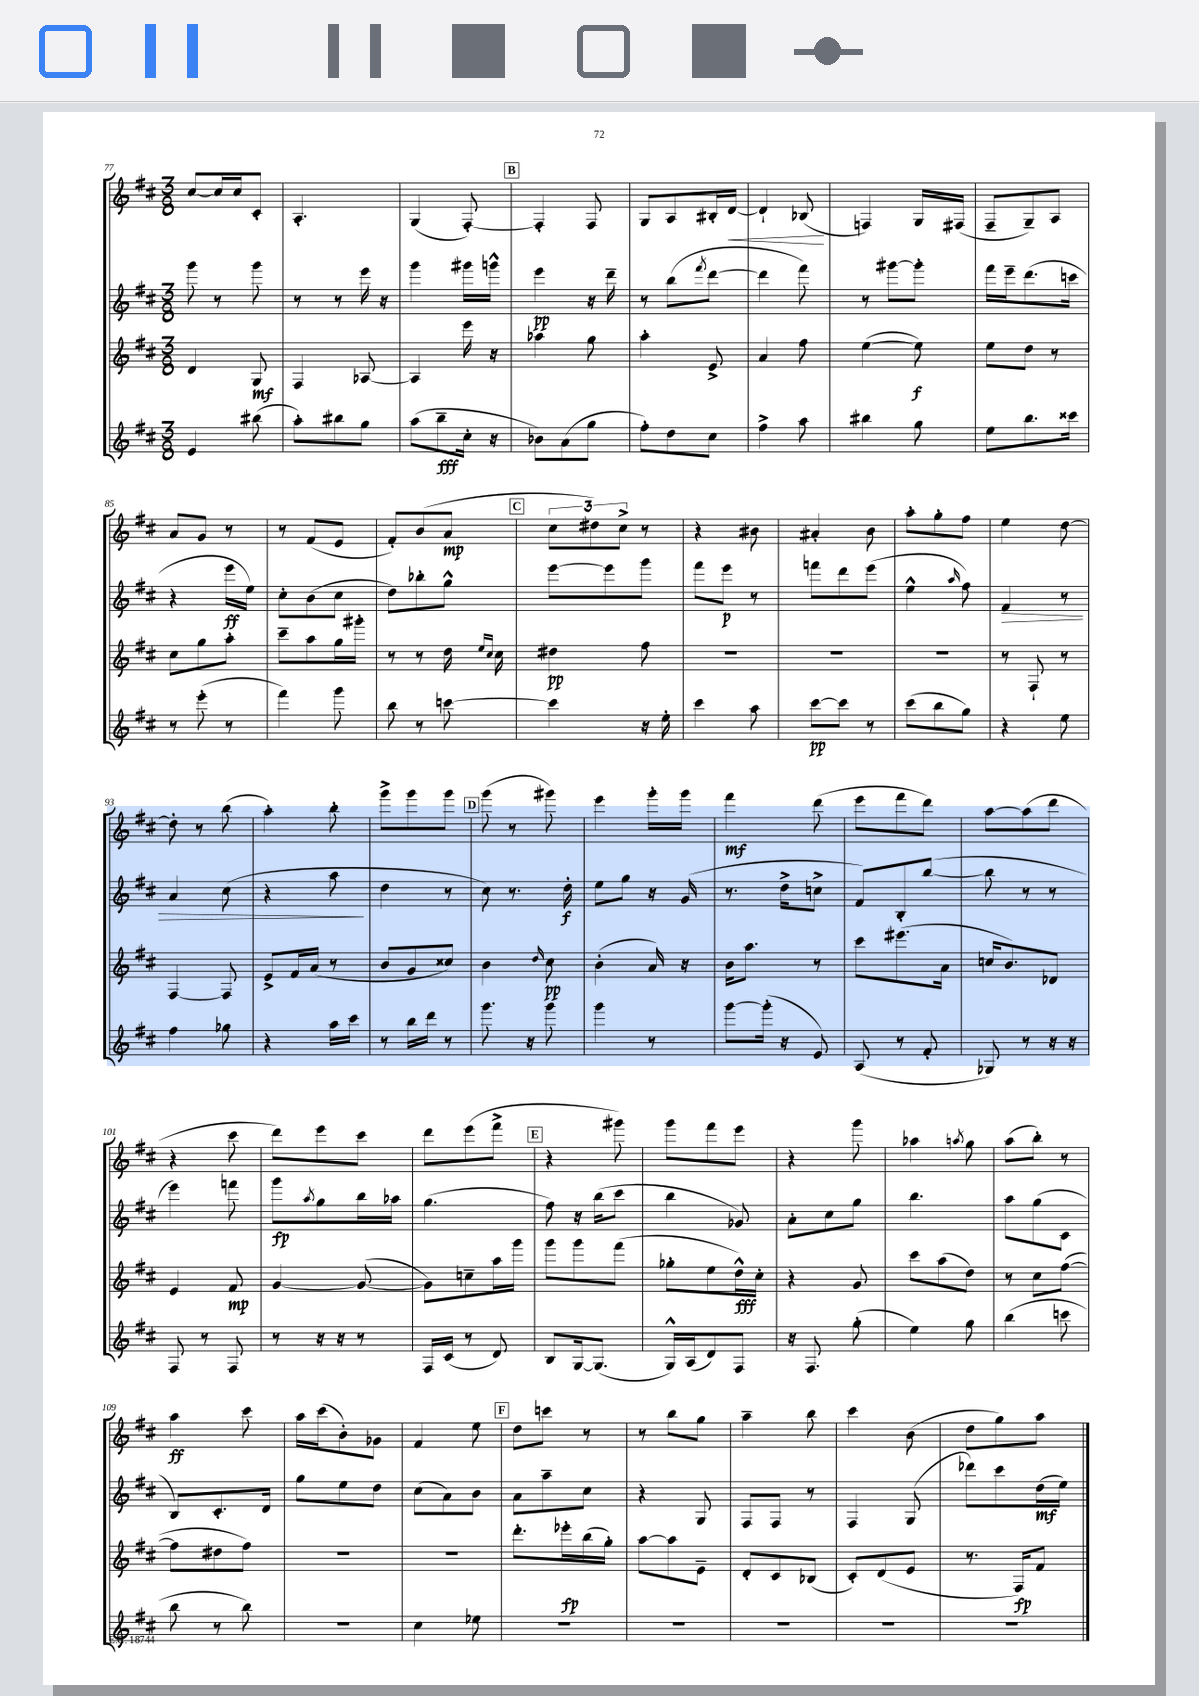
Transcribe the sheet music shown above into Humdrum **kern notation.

**kern	**dynam	**kern	**dynam	**kern	**dynam	**kern	**dynam
*part4	*part4	*part3	*part3	*part2	*part2	*part1	*part1
*staff4	*staff4	*staff3	*staff3	*staff2	*staff2	*staff1	*staff1
*clefG2	*	*clefG2	*	*clefG2	*	*clefG2	*
*k[f#c#]	*	*k[f#c#]	*	*k[f#c#]	*	*k[f#c#]	*
*M3/8	*	*M3/8	*	*M3/8	*	*M3/8	*
=77	=77	=77	=77	=77	=77	=77	=77
4e/	.	4d/	.	8ggg\	.	[8cc#/L	.
.	.	.	.	8r	.	16cc#/L]	.
.	.	.	.	.	.	16cc#/J	.
(8bb#X\	.	8G/	mf	8ggg\	.	8c#'/J	.
=78	=78	=78	=78	=78	=78	=78	=78
8aa'\L)	.	4F#/	.	8r	.	4.A'/	.
8bb#X\	.	.	.	8r	.	.	.
8gg\J	.	[8A-X/	.	16eee\	.	.	.
.	.	.	.	16r	.	.	.
=79	=79	=79	=79	=79	=79	=79	=79
(8aa\L	.	4A-/]	.	4ggg\	.	(4G/	.
8bb~\	fff	.	.	.	.	.	.
16cc#'\Jk	.	16eee\	.	16ggg#X\LL	.	[8F#'/)	.
16r	.	16r	.	16gggn^^\JJ	.	.	.
!!LO:REH:place=s1:t=B
=80	=80	=80	=80	=80	=80	=80	=80
8b-X\L)	.	4aa-X\	.	4eee\	pp	4F#'/]	.
(8a\	.	.	.	.	.	.	.
8gg\J	.	8gg\	.	16r	.	8F#/	.
.	.	.	.	16ddd~\	.	.	.
=81	=81	=81	=81	=81	=81	=81	=81
8ff#'\L)	.	4aa'\	.	8r	.	8G/L	.
8dd\	.	.	.	(8bb\L	.	8A/	.
.	.	.	.	8qfff#/	.	.	.
8cc#\J	.	8e^/	.	[8ddd\J	.	16B#X'/L	.
!	!	!	!	!	!	!	!LO:HP:b
.	.	.	.	.	.	[16d/JJ	<
=82	=82	=82	=82	=82	=82	=82	=82
4ff#^\	.	4a/	.	4ddd\]	.	4d`/]	.
8aa\	.	8ff#\	.	8fff#\)	.	(8B-X/	.
.	.	.	.	.	.	.	[
=83	=83	=83	=83	=83	=83	=83	=83
4bb#X\	.	([4ee\	.	8r	.	4Fn/)	.
.	.	.	.	[8ggg#X\L	.	.	.
8gg\	.	8ee\])	f	8ggg#'\J]	.	16G/LL	.
.	.	.	.	.	.	(16F#X/JJ	.
=84	=84	=84	=84	=84	=84	=84	=84
8ee\L	.	8ee\L	.	16fff#\LL	.	8F#~/L	.
.	.	.	.	16eee~\J	.	.	.
8.bb\	.	8dd\J	.	(8.ddd\	.	8G~/)	.
.	.	8r	.	.	.	8A/J	.
16ccc##X\Jk	.	.	.	16cccn\Jk	.	.	.
!!LO:LB:g=z
=85	=85	=85	=85	=85	=85	=85	=85
8r	.	8cc#\L	.	4r	.	8a/L	.
(8eee'\	.	8gg\	.	.	.	8g/J	.
8r	.	8aa'\J	.	16eee\LL	ff	8r	.
.	.	.	.	16ee\JJ)	.	.	.
=86	=86	=86	=86	=86	=86	=86	=86
4fff#\)	.	8ccc#~\L	.	8cc#'\L	.	8r	.
.	.	8aa\	.	(8b\	.	(8f#/L	.
8ggg\	.	16gg\L	.	8cc#\J	.	8e/J	.
.	.	16ggg#X'\JJ	.	.	.	.	.
=87	=87	=87	=87	=87	=87	=87	=87
8bb\	.	8r	.	8dd\L)	.	8f#'/L)	.
8r	.	8r	.	8bb-X'\	.	(8b/	.
[8cccn\	.	16dd\	.	8gg^^\J	.	8a/J	mp
.	.	16qqee/LL	.	.	.	.	.
.	.	16qqcc#/JJ	.	.	.	.	.
.	.	16cc#\	.	.	.	.	.
!!LO:REH:place=s1:t=C
=88	=88	=88	=88	=88	=88	=88	=88
4ccc\]	.	4dd#X\	pp	[8eee\L	.	12cc#\L	.
.	.	.	.	.	.	12dd#X\)	.
.	.	.	.	8eee\]	.	.	.
.	.	.	.	.	.	12cc#^\J	.
16r	.	8ff#\	.	8ggg\J	.	8r	.
16ee'\	.	.	.	.	.	.	.
=89	=89	=89	=89	=89	=89	=89	=89
4ccc#\	.	4.r	.	8fff#\L	.	4r	.
.	.	.	.	8eee\J	p	.	.
8aa\	.	.	.	8r	.	8b#X\	.
=90	=90	=90	=90	=90	=90	=90	=90
[8ccc#\L	pp	4.r	.	8fffn\L	.	4a#X'/	.
8ccc#\J]	.	.	.	8ddd\	.	.	.
8r	.	.	.	(8eee\J	.	8b\	.
=91	=91	=91	=91	=91	=91	=91	=91
(8ccc#\L	.	4.r	.	4ee^^\	.	8aa'\L	.
8bb\	.	.	.	.	.	8gg'\	.
.	.	.	.	16qqaa/	.	.	.
8gg\J)	.	.	.	8ff#\)	.	8ff#\J	.
=92	=92	=92	=92	=92	=92	=92	=92
!	!	!	!	!	!LO:HP:b	!	!
4r	.	8r	.	4f#/	>	4ee\	.
.	.	8F#`/	.	.	.	.	.
8ee\	.	8r	.	8r	.	[8dd\	.
!!LO:LB:g=z
=93	=93	=93	=93	=93	=93	=93	=93
4ff#\	.	[4F#/	.	4a/	.	8dd'\]	.
.	.	.	.	.	.	8r	.
8gg-X\	.	8F#/]	.	(8cc#\	.	(8bb\	.
=94	=94	=94	=94	=94	=94	=94	=94
4r	.	8e^/L	.	4r	.	4aa'\)	.
.	.	16f#/L	.	.	.	.	.
.	.	(16a/JJ	.	.	.	.	.
16aa\LL	.	8r	.	8aa\	.	8bb'\	.
16ccc#\JJ	.	.	.	.	.	.	.
.	.	.	.	.	]	.	.
=95	=95	=95	=95	=95	=95	=95	=95
8r	.	8b/L	.	4dd\	.	8ggg^\L	.
16bb\LL	.	8g/	.	.	.	8ggg\	.
16ddd\JJ	.	.	.	.	.	.	.
8r	.	8cc##X/J)	.	8r	.	8ggg\J	.
!!LO:REH:place=s1:t=D
=96	=96	=96	=96	=96	=96	=96	=96
8.ggg\	.	4b\	.	8cc#\)	.	(8ggg\	.
.	.	.	.	8.r	.	8r	.
16r	.	.	.	.	.	.	.
.	.	16qqdd/	.	.	.	.	.
8ggg\	.	8cc#\	pp	.	.	8ggg#X\)	.
.	.	.	.	16dd'\	f	.	.
=97	=97	=97	=97	=97	=97	=97	=97
4ggg\	.	(4b'\	.	8ee\L	.	4eee\	.
.	.	.	.	8gg\J	.	.	.
8r	.	16a/)	.	16r	.	16ggg'\LL	.
.	.	16r	.	(16g/	.	16ggg\JJ	.
=98	=98	=98	=98	=98	=98	=98	=98
[8ggg\L	.	16b\KL	.	8.r	.	4fff#\	mf
.	.	8.aa\J	.	.	.	.	.
(16ggg'\Jk]	.	.	.	.	.	.	.
16r	.	.	.	16dd^\KL	.	.	.
8e/)	.	8r	.	8ccn^\J	.	(8ddd\	.
=99	=99	=99	=99	=99	=99	=99	=99
(8A/	.	8ccc#\L	.	8f#/L)	.	8eee\L	.
8r	.	(8.eee#X\	.	8B'/	.	8fff#\	.
8f#'/	.	.	.	([8bb/J	.	8ddd\J)	.
.	.	16a\Jk	.	.	.	.	.
=100	=100	=100	=100	=100	=100	=100	=100
8G-X/)	.	16ccn/KL	.	8bb\]	.	[8aa\L	.
.	.	8.b/)	.	.	.	.	.
8r	.	.	.	8r	.	(8aa\]	.
16r	.	8d-X/J	.	8r	.	8ddd\J	.
16r	.	.	.	.	.	.	.
!!LO:LB:g=z
=101	=101	=101	=101	=101	=101	=101	=101
8F#/	.	4e/	.	4eee\)	.	4r	.
8r	.	.	.	.	.	.	.
8F#/	.	8f#/	mp	8fffn\	.	8ccc#\	.
=102	=102	=102	=102	=102	=102	=102	=102
8r	.	[4g/	.	8ggg\L	fp	8ddd\L)	.
.	.	.	.	8qaa/	.	.	.
16r	.	.	.	8gg\	.	8eee\	.
16r	.	.	.	.	.	.	.
8r	.	(8g/_	.	16bb\L	.	8ccc#\J	.
.	.	.	.	16aa-X\JJ	.	.	.
=103	=103	=103	=103	=103	=103	=103	=103
16F#/LL	.	8g\L])	.	(4.gg\	.	8ddd\L	.
(16c#/JJ	.	.	.	.	.	.	.
8r	.	8ccn~\	.	.	.	(8eee\	.
8d/)	.	16aa\L	.	.	.	8fff#^\J	.
.	.	16ggg\JJ	.	.	.	.	.
!!LO:REH:place=s1:t=E
=104	=104	=104	=104	=104	=104	=104	=104
8B/L	.	8ggg\L	.	8ff#\)	.	4r	.
[16G/k	.	8ggg\	.	16r	.	.	.
(8.G/J]	.	.	.	(16bb\KL	.	.	.
.	.	(8fff#\J	.	8ccc#\J	.	8ggg#X\)	.
=105	=105	=105	=105	=105	=105	=105	=105
16G^^/LL)	.	8gg-X'\L	.	4bb\	.	8ggg\L	.
(16A/J	.	.	.	.	.	.	.
8d/)	.	8ee\	.	.	.	8fff#\	.
8F#/J	.	16dd^^\L)	fff	8g-X/)	.	8eee\J	.
.	.	16cc#'\JJ	.	.	.	.	.
=106	=106	=106	=106	=106	=106	=106	=106
16r	.	4r	.	8a'\L	.	4r	.
8.F#/	.	.	.	.	.	.	.
.	.	.	.	8cc#\	.	.	.
(8gg'\	.	8g/	.	8gg\J	.	8ggg\	.
=107	=107	=107	=107	=107	=107	=107	=107
4ee\)	.	8ccc#\L	.	4.bb\	.	4aa-X\	.
.	.	(8aa\	.	.	.	.	.
.	.	.	.	.	.	8qaan/	.
8gg\	.	8dd\J)	.	.	.	8gg\	.
=108	=108	=108	=108	=108	=108	=108	=108
(4bb\	.	8r	.	8aa\L	.	(8aa\L	.
.	.	8cc#\L	.	(8gg\	.	8bb'\J)	.
8cccn\	.	([8ff#\J	.	8c#\J	.	8r	.
!!LO:LB:g=z
=109	=109	=109	=109	=109	=109	=109	=109
8bb\	.	8ff#\L]	.	8B/L)	.	4aa\	ff
8r	.	8dd#X\	.	8.c#'/	.	.	.
8bb\)	.	8ff#\J)	.	.	.	8ccc#\	.
.	.	.	.	16d/Jk	.	.	.
=110	=110	=110	=110	=110	=110	=110	=110
4.r	.	4.r	.	8gg\L	.	16aa\LL	.
.	.	.	.	.	.	(16ccc#\J	.
.	.	.	.	8ee\	.	8b'\)	.
.	.	.	.	8dd\J	.	8g-X\J	.
=111	=111	=111	=111	=111	=111	=111	=111
4cc#\	.	4.r	.	(8cc#\L	.	4f#/	.
.	.	.	.	8a\)	.	.	.
8ee-X\	.	.	.	8b\J	.	8ee\	.
!!LO:REH:place=s1:t=F
=112	=112	=112	=112	=112	=112	=112	=112
4.r	.	8.ddd'\L	.	8a\L	.	8dd\L	.
.	.	.	.	8aa~\	.	8cccn\J	.
.	.	16eee-X'\L	fp	.	.	.	.
.	.	(16bb\	.	8cc#\J	.	8r	.
.	.	16gg'\JJ)	.	.	.	.	.
=113	=113	=113	=113	=113	=113	=113	=113
4.r	.	[8aa\L	.	4r	.	8r	.
.	.	8aa\]	.	.	.	8bb\L	.
.	.	8e~\J	.	8G/	.	8gg\J	.
=114	=114	=114	=114	=114	=114	=114	=114
4.r	.	8d'/L	.	8F#/L	.	4aa~\	.
.	.	8c#/	.	8F#/J	.	.	.
.	.	(8B-X/J	.	8r	.	8bb\	.
=115	=115	=115	=115	=115	=115	=115	=115
4.r	.	8c#'/L)	.	4F#/	.	4ccc#\	.
.	.	(8d/	.	.	.	.	.
.	.	8e/J	.	(8G/	.	(8b\	.
=116	=116	=116	=116	=116	=116	=116	=116
4.r	.	8.r	.	8ddd-X\L)	.	8dd\L	.
.	.	.	.	8ccc#\	.	8gg\)	.
.	.	16F#/KL)	fp	.	.	.	.
.	.	8f#/J	.	(16dd\L	mf	8aa\J	.
.	.	.	.	16ee\JJ)	.	.	.
==	==	==	==	==	==	==	==
*-	*-	*-	*-	*-	*-	*-	*-
